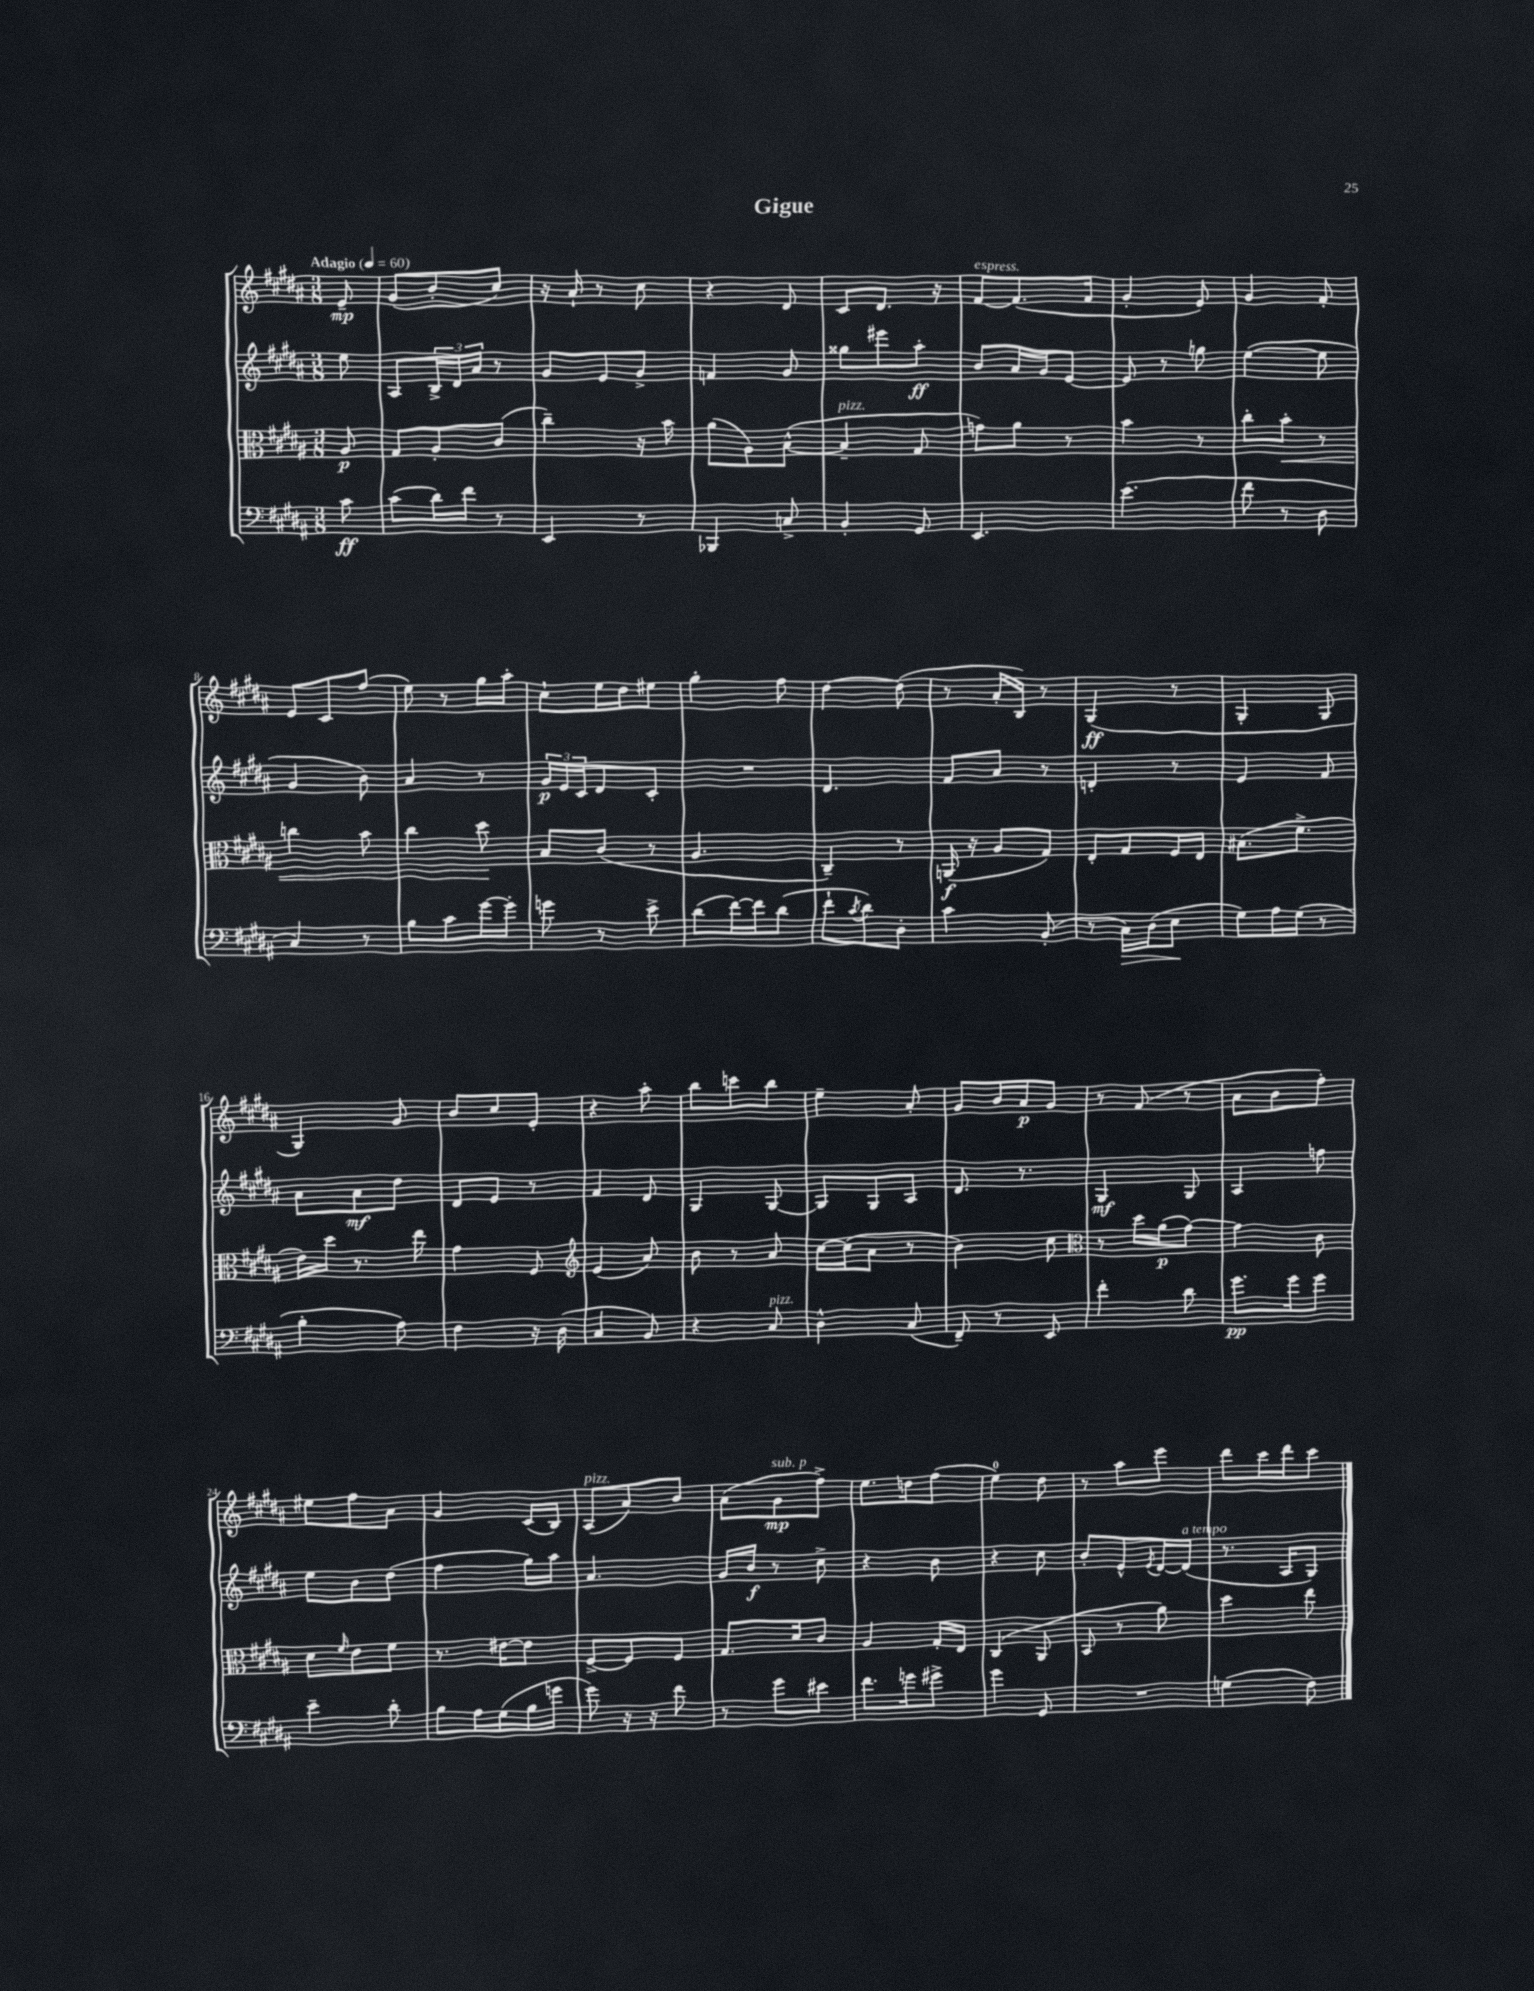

**kern	**kern	**kern	**kern
*staff4	*staff3	*staff2	*staff1
*clefF4	*clefC3	*clefG2	*clefG2
*k[f#c#g#d#a#]	*k[f#c#g#d#a#]	*k[f#c#g#d#a#]	*k[f#c#g#d#a#]
*M3/8	*M3/8	*M3/8	*M3/8
*MM60	*MM60	*MM60	*MM60
8c#	8A#	8ee	8e~
=	=	=	=
(8c#	8G#	8A#	(8g#
16d#)	8A#'	24B^	8b'
.	.	24d#	.
16f#	.	.	.
.	.	24a#	.
8r	(8c#	8r	8cc#)
=	=	=	=
4EE	4cc#~)	8g#	16r
.	.	.	16a#`
.	.	8e	8r
8r	16r	8g#^	8cc#
.	16b	.	.
=	=	=	=
4BBB-	(8a#	4f	4r
.	8A#)	.	.
8C^	([8B^^	8g#	8d#
=	=	=	=
4BB'	4B~]	8gg##	8c#
.	.	8eee#	8.d#
8GG#	8G#	8aa#'	.
.	.	.	16r
=	=	=	=
4.EE	8g)	8b	[8f#
.	8a#	16a#	(8.f#]
.	.	16g#	.
.	8r	[8e	.
.	.	.	16f#
=	=	=	=
(4.e	4b	8e]	4g#'
.	.	8r	.
.	8r	8gg	8e)
=	=	=	=
8f#	8cc#'	([4ee	4g#
8r	8b'	.	.
8D#	8r	8ee]	8f#'
=	=	=	=
4C#)	4cc	4g#	8e
.	.	.	8c#
8r	8b	8b)	(8ff#
=	=	=	=
8B	4cc#	4a#	8ee)
8c#	.	.	8r
[16g#	8dd#	8r	16gg#
16g#']	.	.	16aa#'
=	=	=	=
8g	8B	24g#	8cc#`
.	.	24e	.
.	.	24c#	.
8r	(8c#	8d#	16ee
.	.	.	16dd#
8e^	8r	8c#'	8ee#
=	=	=	=
(8d#	4.A#	4.r	4gg#'
[16f#)	.	.	.
16f#]	.	.	.
(8d#	.	.	8ff#
=	=	=	=
8f#`	4C#~)	4.d#	[4dd#
8qc#	.	.	.
8d#)	.	.	.
8D#'	8r	.	(8dd#]
=	=	=	=
4c#	(16AA	8f#	8r
.	16r	.	.
.	8A#	8a#	16a#'
.	.	.	16B)
(8BB'	8G#)	8r	8r
=	=	=	=
8r	8E'	4d'	(4G#
16C#)	8G#	.	.
(16D#	.	.	.
8E	16F#	8r	8r
.	16E	.	.
=	=	=	=
8G#)	(8.B#	4e	4G#'
16A#	.	.	.
(16G#	8.f#^	.	.
8r	.	8f#	8G#
=	=	=	=
4B'	16e)	8a#	4G#)
.	16dd#	.	.
.	8.r	8a#	.
8A#)	.	8dd#	8g#
.	16ee	.	.
=	=	=	=
4F#	4g#	8d#	8b
.	.	8e	8cc#
16r	8F#	8r	8e'
(16D#	.	.	.
=	=	=	=
*	*clefG2	*	*
4C#	(4e	4f#	4r
8BB)	8a#)	8d#	8aa#'
=	=	=	=
4r	8b	4G#	8bb
.	8r	.	8ccc
8C#	8a#	[8G#	8bb
=	=	=	=
4D#^^	[16cc#	8G#]	4ee~
.	(16cc#]	.	.
.	8a#	8G#	.
(8C#	8r	8A#	8a#'
=	=	=	=
8FF#~)	4b)	8.d#	8g#
8r	.	.	16b
.	.	8.r	16a#
8EE	8cc#	.	8g#
=	=	=	=
*	*clefC3	*	*
4f#'	8r	4G#	8r
.	16dd#	.	(8f#
.	(16a#	.	.
8d#	[8g#)	8G#	8r
=	=	=	=
8.g#	4g#]	4A#	8a#
.	.	.	8b
16g#	.	.	.
8g#	8c#	8ff	8ff#')
=	=	=	=
4e~	8d#	8ee	8ee#
.	16qqf#	.	.
.	8e	8b	8ff#
8d#'	8f#	(8dd#	8a#
=	=	=	=
8B	8.r	4ff#	4g#
16A#	.	.	.
(16G#	[16e#	.	.
16B	8e#]	16gg#)	(16c#
16g	.	16aa#	16B)
=	=	=	=
8g#)	[8F#^	4.a#	(8A#
16r	8F#]	.	8a#)
16r	.	.	.
8f#	8F#	.	8b
=	=	=	=
8r	8.G#	16g#	(8a#
.	.	16b	.
8g#	.	8r	8g#
.	16d#	.	.
8e#	8c#	8cc#^	8ff#^)
=	=	=	=
8.f#	4A#	4r	8.ee
16g	.	.	16dd
8g#^	16G#'	8b	(8ff#
.	16E	.	.
=	=	=	=
4g#	(4C#	4r	4ee)
8GG#	8AA#	8cc#	8dd#
=	=	=	=
4.r	8BB	8b'	8r
.	8r	8e^^	8aa#
.	.	8qe	.
.	8a#)	[16d#	8eee
.	.	(16d#]	.
=	=	=	=
(4G	4dd#	8.r	8ddd#
.	.	.	16ccc#
.	.	16A#	16ddd#
8F#)	8ee	8G#)	8ccc#
==	==	==	==
*-	*-	*-	*-
